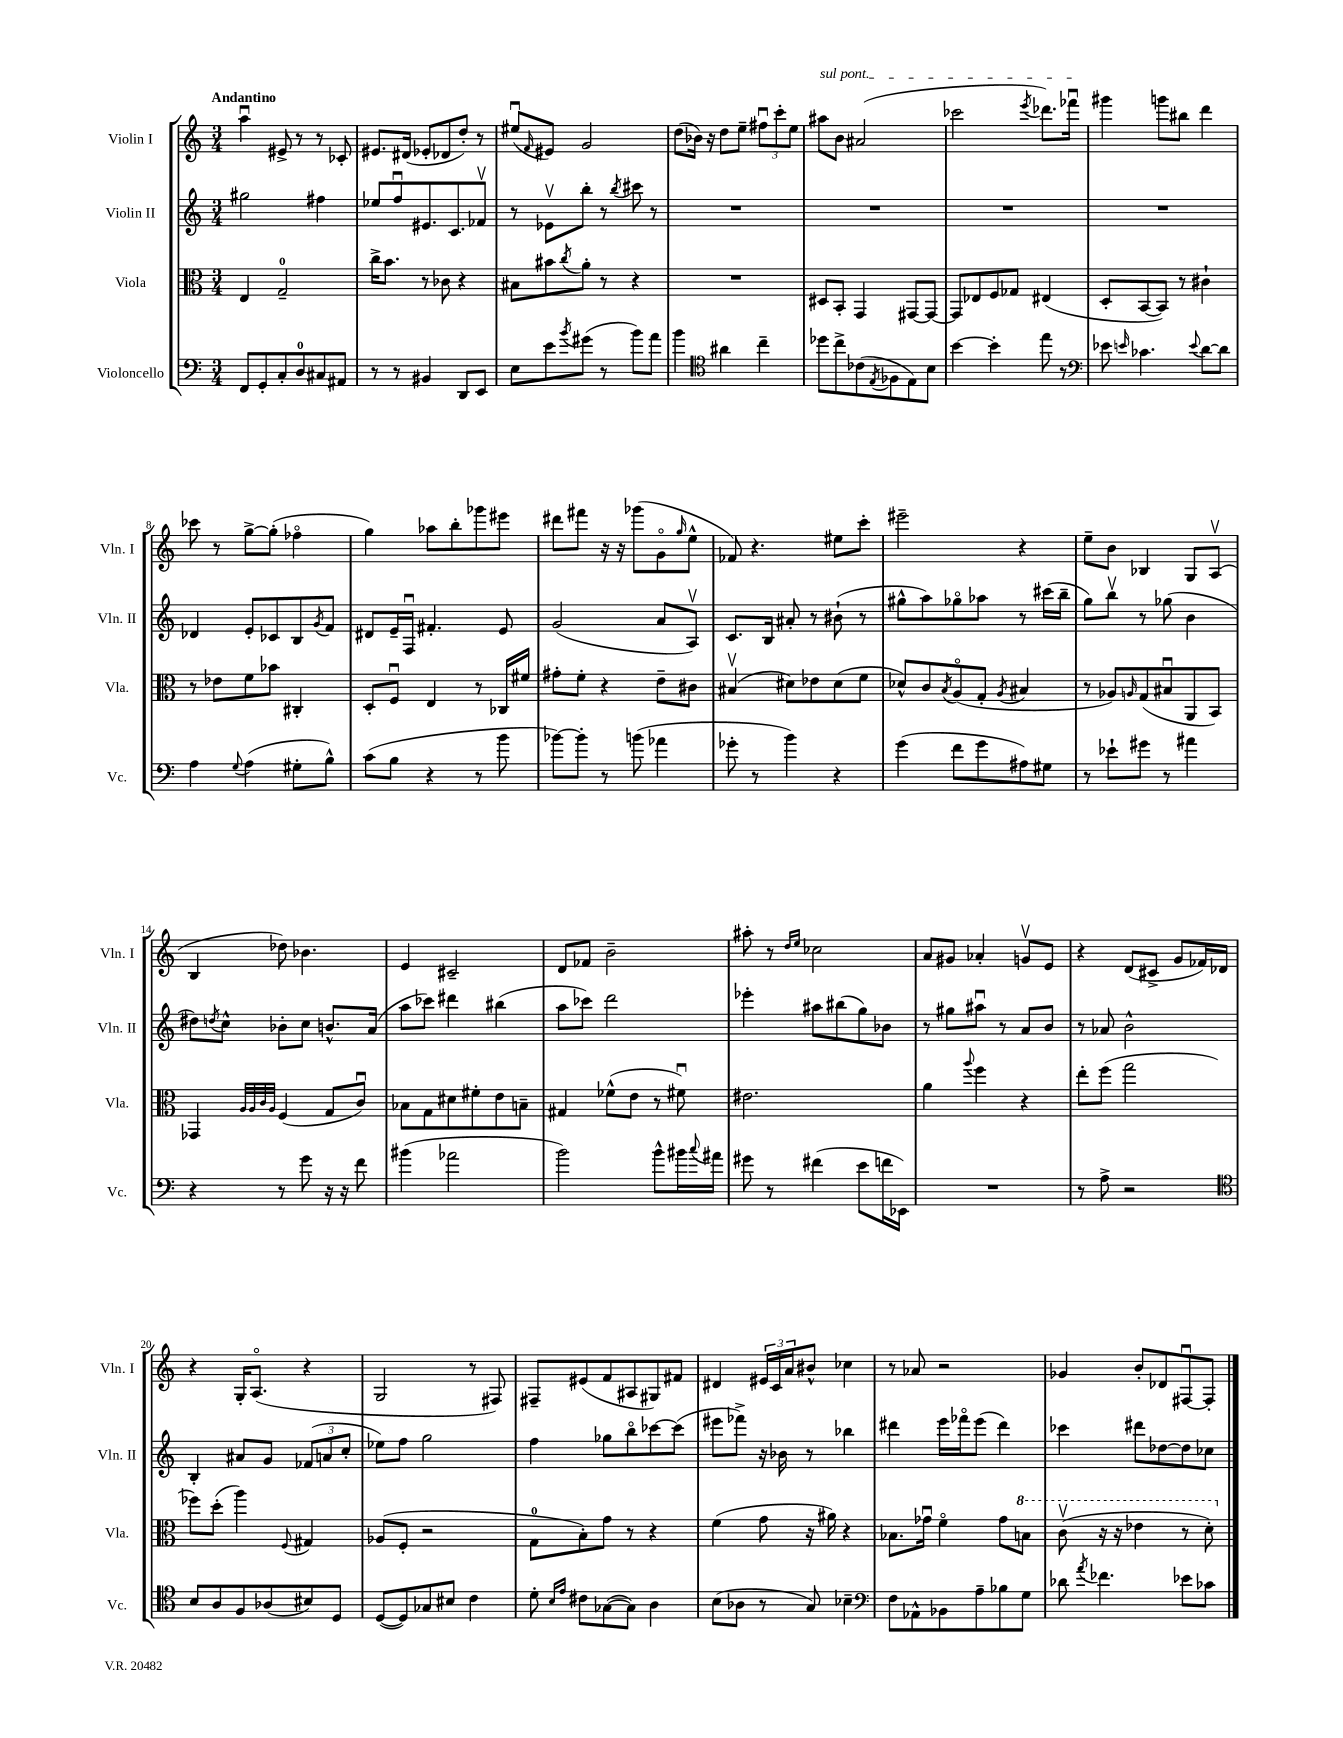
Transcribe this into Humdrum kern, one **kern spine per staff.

**kern	**kern	**kern	**kern
*staff4	*staff3	*staff2	*staff1
*clefF4	*clefC3	*clefG2	*clefG2
*k[]	*k[]	*k[]	*k[]
*M3/4	*M3/4	*M3/4	*M3/4
8FF	4E	2gg#	4aau
8GG'	.	.	.
8C'	2G~	.	8e#^
8D	.	.	8r
8C#	.	4ff#	8r
8AA#	.	.	8c-'
=	=	=	=
8r	16cc^	8ee-	8.e#
.	8.b	.	.
8r	.	8ffu	.
.	.	.	(16d#
4BB#	8r	8.e#	8e-'
.	8c-	.	8d-
.	.	8.c	.
8DD	4r	.	8dd')
8EE	.	8f-v	8r
=	=	=	=
8E	8B#	8r	(8ee#u
.	.	.	16qqf
8e	8b#	8e-v	8e#)
8qb	8qcc	.	.
(8g#	8a'	8bb'	2g
8r	8r	8r	.
.	.	8qbb	.
8b)	4r	8ccc#	.
8a	.	8r	.
=	=	=	=
4b	2.r	2.r	(8dd
.	.	.	16b-)
.	.	.	16r
*clefC4	*	*	*
4a#	.	.	8dd
.	.	.	8ee~
4cc~	.	.	12ff#u
.	.	.	12ccc'
.	.	.	12ee
=	=	=	=
8dd-	8D#	2.r	8aa#
8cc^	8BB'	.	8b
(8c-	4GG	.	(2a#
8qE	.	.	.
8F-	.	.	.
8E)	[8GG#	.	.
8B	8GG#_	.	.
=	=	=	=
[4b	8GG#]	2.r	2ccc-
.	8E-	.	.
4b']	8F	.	.
.	8G-	.	.
.	.	.	8qeee
8ee	(4E#	.	8.ddd-)
8r	.	.	.
.	.	.	16fff-u
=	=	=	=
*clefF4	*	*	*
8e-	8D'	2.r	4ggg#
16qqe	.	.	.
4.c-	[8BB	.	.
.	8BB])	.	8ggg
.	8r	.	8bb#
8qqe	.	.	.
[8d	4c#`	.	4ddd
8d]	.	.	.
=	=	=	=
4A	8r	4d-	8ccc-
.	8e-	.	8r
8qqG	.	.	.
(4A	8f	8e'	[8gg^
.	8b-	8c-	(8gg']
8G#'	4C#'	8B	4ff-o
.	.	8qg	.
8B^^)	.	8f	.
=	=	=	=
(8c	8D'	8d#	4gg)
8B	8Fu	16e~	.
.	.	16Fu	.
4r	4E	4.f#'	8aa-
.	.	.	8bb'
8r	8r	.	8ggg-
8b	16C-	8e	8eee#
.	16f#	.	.
=	=	=	=
[8b-)	8g#'	(2g	8ddd#
8b-']	8f'	.	8fff#
8r	4r	.	16r
.	.	.	16r
(8b	.	.	(8ggg-
4a-	8e~	8a	8go
.	.	.	16qqgg
.	8c#	8Av)	8ee^^
=	=	=	=
8g-'	(4B#v	8.c	8f-)
8r	.	.	4.r
.	.	16B	.
4b)	8d#)	8a#'	.
.	8e-	8r	.
4r	(8d#	(8b#`	8ee#
.	8f	8r	8ccc'
=	=	=	=
(4g	8d-^^)	8gg#^^	2eee#~
.	8c	8aa)	.
.	8qB	.	.
8f	(8Ao	8gg-o	.
8g	8G'	8aa-	.
.	8qA	.	.
8A#)	4B#	8r	4r
8G#	.	(16ccc#	.
.	.	16bb~	.
=	=	=	=
8r	8r	8gg)	8ee~
8e-`	8A-)	8bbv	8b
.	16qqA	.	.
8g#	(8G	8r	4B-
8r	8B#u	(8gg-	.
4a#	8AA	4b	8G
.	8BB)	.	(8Av
=	=	=	=
4r	4GG-	8dd#)	4B
.	.	8qdd	.
.	.	8cc^^	.
.	32qqA	.	.
.	32qqA	.	.
.	32qqc	.	.
.	32qqA	.	.
8r	(4F	8b-'	8dd-)
8g	.	8cc	4.b-
16r	8G	8.b^^	.
16r	.	.	.
8f	8cu)	.	.
.	.	(16a	.
=	=	=	=
(4b#	8B-	8aa	4e
.	8G	8ccc-)	.
2a-	8d#	4ddd#	2c#~
.	8f#'	.	.
.	8e	(4bb#	.
.	8B~	.	.
=	=	=	=
2b)	4G#	8aa	8d
.	.	8ccc-)	8f-
.	(8f-^^	2ddd	2b~
.	8e	.	.
8b^^	8r	.	.
16b#	8f#u)	.	.
8qqcc	.	.	.
16a#	.	.	.
=	=	=	=
8g#	2.e#	4eee-'	8aa#'
8r	.	.	8r
.	.	.	16qqdd
.	.	.	16qqee
(4f#	.	8aa#	2cc-
.	.	(8bb#	.
8e	.	8gg)	.
16f	.	8b-	.
16EE-)	.	.	.
=	=	=	=
2.r	4a	8r	8a
.	.	8gg#	8g#
.	8qqaa	.	.
.	4ff	8aa#u	4a-'
.	.	8r	.
.	4r	8a	8gv
.	.	8b	8e
=	=	=	=
8r	8ee'	8r	4r
8A^	(8ff	8a-	.
2r	2gg	2b^^	(8d
.	.	.	8c#^
.	.	.	8g
.	.	.	16f-)
.	.	.	16d-
=	=	=	=
*clefC4	*	*	*
8B	8ff-)	4B'	4r
8A	(8dd'	.	.
8F	4aa)	8a#	16G'
.	.	.	(8.Ao
(8A-	.	8g	.
.	8qqF	.	.
8B#)	4G#	(12f-	4r
.	.	12a	.
8D	.	.	.
.	.	12cc'	.
=	=	=	=
([8D	(8A-	8ee-)	2G
8D])	8F'	8ff	.
8G-	2r	2gg	.
8B#	.	.	.
4c	.	.	8r
.	.	.	8F#)
=	=	=	=
8d'	8G	4ff	8F#~
16qqB	.	.	.
16qqe	.	.	.
8c#	8B')	.	(8e#
([8G-	8g	8gg-	8f
8G-])	8r	8bbo	8A#
4A	4r	[8ccc-	8G#)
.	.	(8ccc-]	8f#
=	=	=	=
(8B	(4f	8eee#	4d#
8A-	.	8fff-^)	.
8r	8g	16r	24e#
.	.	.	24c
.	.	16b-	.
.	.	.	24a
8G)	16r	8r	8b#^^
.	16a#)	.	.
4B-~	4r	4bb-	4cc-
=	=	=	=
*clefF4	*	*	*
8F	8.B-	4ddd#	8r
8AA-^^	.	.	8a-
.	16g-u	.	.
8BB-	4fo	16eee	2r
.	.	16fff-o	.
8A~	.	(8eee	.
8B-	8g-	4ddd#)	.
8G	8b	.	.
=	=	=	=
8d-	(8ccv	4ccc-	4g-
8qa	.	.	.
4.f-	16r	.	.
.	16r	.	.
.	4ee-	8ddd#	8b'
.	.	[8dd-	8d-
8e-	8r	8dd-]	[8F#u
8c-	8dd')	8cc-	8F#']
==	==	==	==
*-	*-	*-	*-
